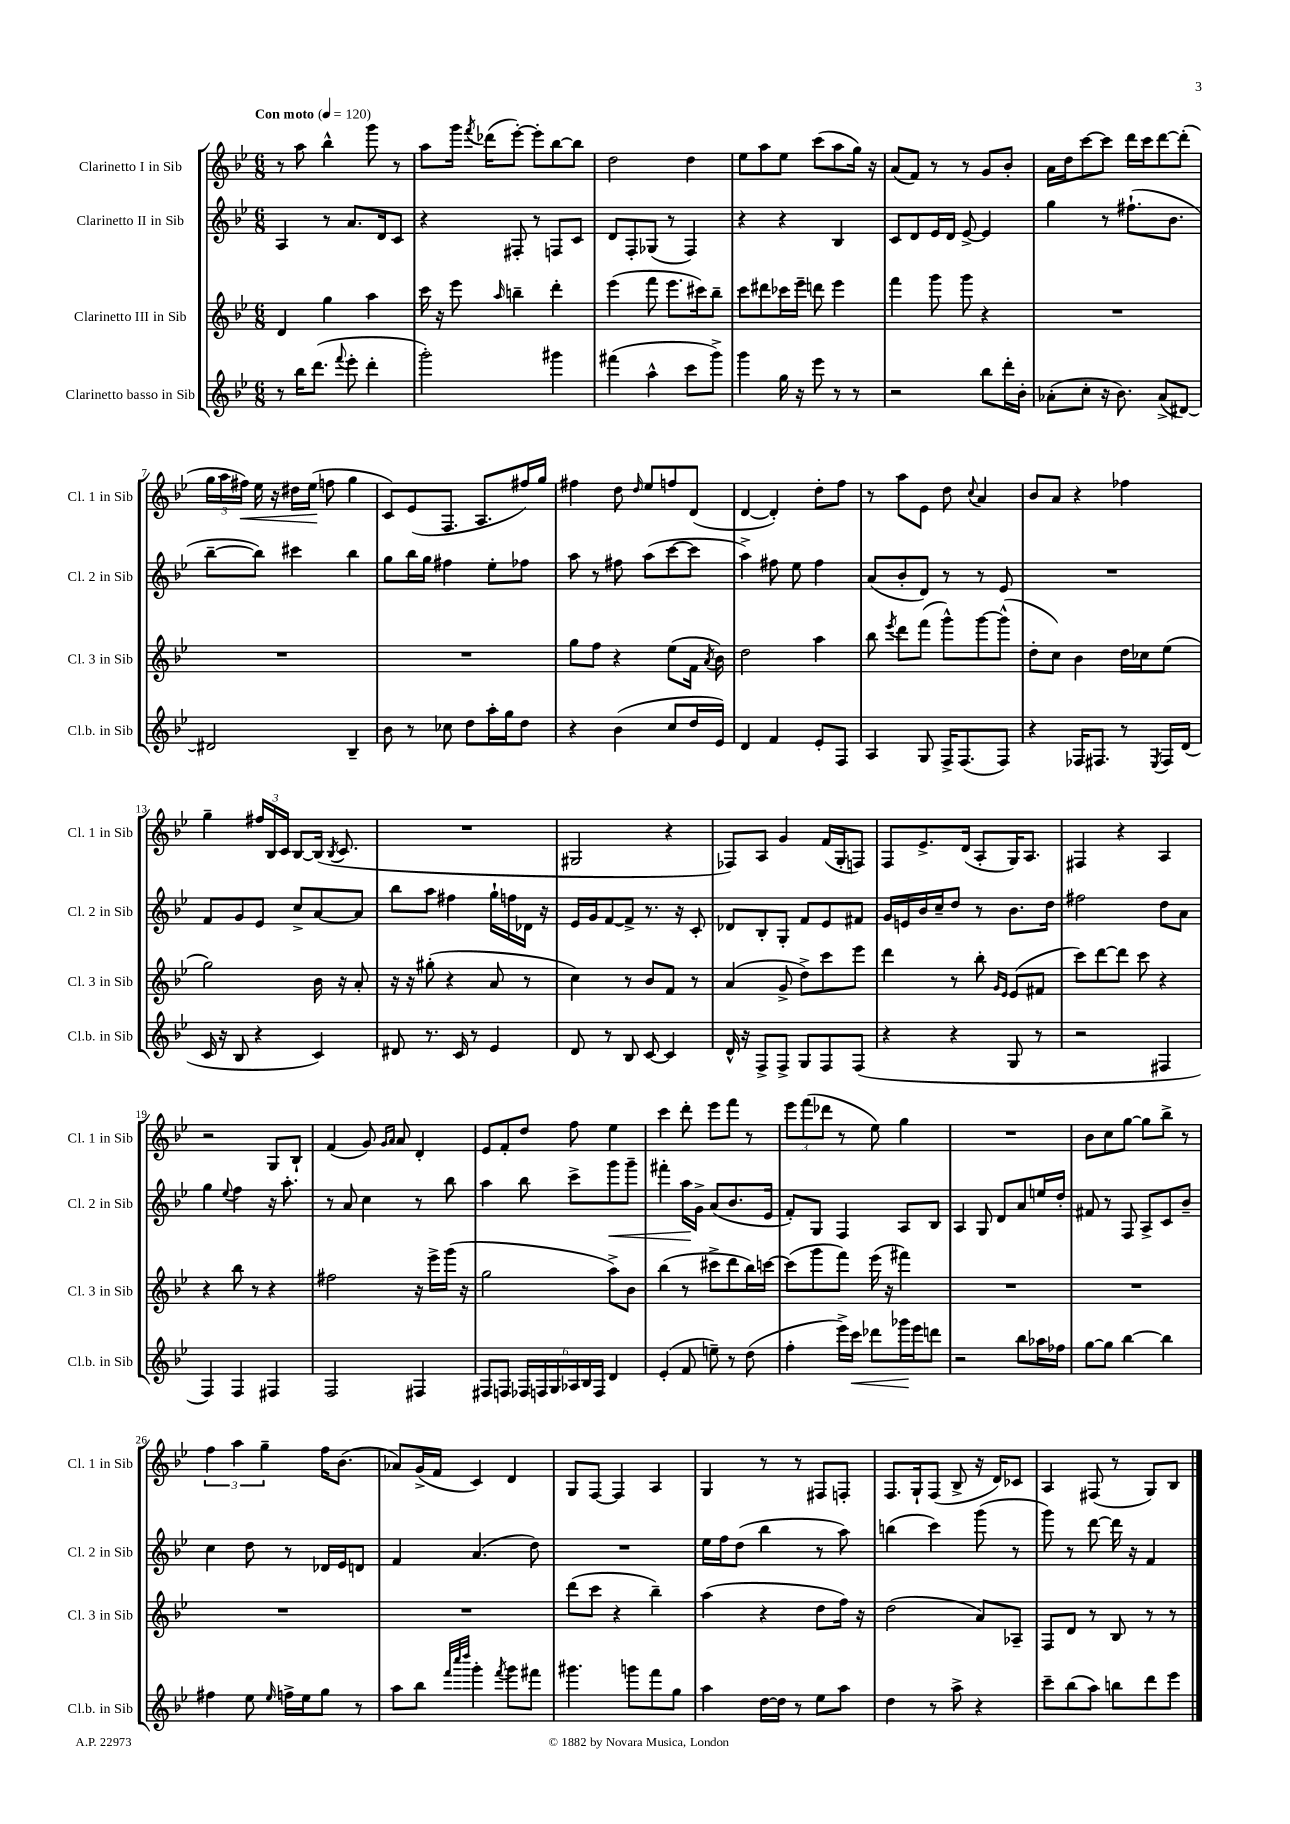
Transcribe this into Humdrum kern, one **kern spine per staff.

**kern	**kern	**kern	**kern
*staff4	*staff3	*staff2	*staff1
*clefG2	*clefG2	*clefG2	*clefG2
*k[b-e-]	*k[b-e-]	*k[b-e-]	*k[b-e-]
*M6/8	*M6/8	*M6/8	*M6/8
*MM120	*MM120	*MM120	*MM120
8r	4d	4A	8r
16bb-	.	.	8aa
(8.ddd	.	.	.
.	4gg	8r	4bb-^^
8qqfff	.	.	.
8eee-'	.	8.a	.
4ddd'	4aa	.	8ggg
.	.	16d	.
.	.	8c	8r
=	=	=	=
2ggg')	16ccc	4r	8aa
.	16r	.	.
.	8eee-	.	16ggg
.	.	.	8qfff
.	.	.	(16ddd-
.	16qqaa	.	.
.	4bb~	8F#'	[8eee-')
.	.	8r	8eee-']
4ggg#	4ddd'	8F	[8bb-
.	.	8c	8bb-]
=	=	=	=
(4fff#	(4eee-	8d	2dd
.	.	8F'	.
4aa^^	8fff	(8G-	.
.	8.eee-	8r	.
8ccc	.	4F)	4dd
.	16ccc#)	.	.
8ggg^)	8bb-~	.	.
=	=	=	=
4ggg	8ccc	4r	8ee-
.	8ddd#	.	8aa
16gg	16ccc-	4r	8ee-
16r	16eee-~	.	.
8eee-	8ddd	.	(8ccc
8r	4eee-	4B-	8aa
8r	.	.	16gg)
.	.	.	16r
=	=	=	=
2r	4fff	8c	(8a
.	.	8d	8f)
.	8ggg	16e-	8r
.	.	16d	.
.	8ggg	[8e-^	8r
8bb-	4r	4e-]	8g
16ddd'	.	.	8b-'
16b-'	.	.	.
=	=	=	=
(8a-'	2.r	4gg	16a
.	.	.	16dd
8cc'	.	.	[8ccc
16r	.	8r	8ccc]
8.b-)	.	.	.
.	.	(8.ff#`	16ddd
.	.	.	16ccc
(8a-^	.	.	[8ddd
.	.	8.b-	.
[8d#)	.	.	(8ddd']
=	=	=	=
2d#]	2.r	[8bb-~	24gg
.	.	.	24aa
.	.	.	24ff#)
.	.	8bb-])	16ee-
.	.	.	16r
.	.	4ccc#	16dd#
.	.	.	(16ee-
.	.	.	8ff
4B-~	.	4bb-	4gg
=	=	=	=
8b-	2.r	8gg	8c)
8r	.	16bb-	(8e-
.	.	16gg	.
8cc-	.	4ff#	8.F
8dd	.	.	.
.	.	.	8.A
16aa'	.	8ee-'	.
16gg	.	.	.
8dd	.	8ff-	16ff#)
.	.	.	16gg
=	=	=	=
4r	8gg	8aa	4ff#
.	8ff	8r	.
(4b-	4r	8ff#	8dd
.	.	.	16qqdd
.	.	(8aa	8ee-
8cc	(8ee-	[8ccc	8ff
16dd	16f	8ccc]	(8d
.	8qa	.	.
16e-)	16b-)	.	.
=	=	=	=
4d	2dd	4aa^)	[4d
4f	.	8ff#	4d'])
.	.	8ee-	.
8e-'	4aa	4ff#	8dd'
8F	.	.	8ff
=	=	=	=
4A	8bb-	(8a	8r
.	8qeee-	.	.
.	8ddd	8b-'	8aa
8G	(8fff	8d)	8e-
16F^	8ggg^^)	8r	8dd
(8.F	.	.	.
.	.	.	8qqcc
.	[8ggg	8r	4a
8F)	(8ggg^^]	8e-	.
=	=	=	=
4r	8dd'	2.r	8b-
.	8cc)	.	8a
16F-	4b-	.	4r
8.F#	.	.	.
8r	16dd	.	4ff-
.	16cc-	.	.
8qE-	.	.	.
16F#	(8ee-	.	.
(16d	.	.	.
=	=	=	=
16c	2gg)	8f	4gg~
16r	.	.	.
8B-	.	8g	.
4r	.	8e-	24ff#
.	.	.	24B-
.	.	.	24c
.	.	8cc^	[8B-
4c)	16b-	[8a	(16B-]
.	.	.	8qB-
.	16r	.	8.c
.	8a'	8a]	.
=	=	=	=
8d#	16r	8bb-	2.r
.	16r	.	.
8.r	(8gg#'	8aa	.
.	4r	4ff#	.
16c	.	.	.
8r	.	.	.
4e-	8a	16gg`	.
.	.	16ff	.
.	8r	16d-	.
.	.	16r	.
=	=	=	=
8d	4cc)	16e-	2G#
.	.	16g	.
8r	.	[8f	.
8B-	8r	8f^]	.
[8c	8b-	8.r	.
4c]	8f	.	4r
.	.	16r	.
.	8r	8c'	.
=	=	=	=
16d^^	(4a	8d-	8F-)
16r	.	.	.
8F^	.	8B-'	8A
8F^	8g^	8G'	4g
8G	8dd^)	8f	.
8F	8ccc	8e-	(16f
.	.	.	16G'
(8F	8eee-	8f#	8F)
=	=	=	=
4r	4ddd	16g	8F
.	.	16e	.
.	.	16b-	8.e-^
.	.	16cc~	.
4r	8r	8dd	.
.	.	.	(16d
.	8bb-'	8r	8A'
.	16qqg	.	.
.	16qqe-	.	.
8G	(8e-	8.b-	16G)
.	.	.	8.A
8r	8f#	.	.
.	.	16dd	.
=	=	=	=
2r	8ccc)	2ff#	4F#
.	[8ddd	.	.
.	8ddd]	.	4r
.	8ccc	.	.
4F#	4r	8dd	4A
.	.	8a	.
=	=	=	=
4F)	4r	4gg	2r
.	.	8qqee-	.
4F	8bb-	4ff	.
.	8r	.	.
4F#	4r	16r	8G
.	.	8.aa'	.
.	.	.	8B-`
=	=	=	=
2F	2ff#	8r	(4f
.	.	8a	.
.	.	4cc	8g)
.	.	.	16qqg
.	.	.	16qqa
.	.	.	8a
4F#	16r	8r	4d'
.	16eee-^	.	.
.	(16ggg	8bb-	.
.	16r	.	.
=	=	=	=
8F#	2gg	4aa	8e-
8F	.	.	8f'
24F-	.	8bb-	8dd
24F	.	.	.
24G	.	.	.
24A-	.	8ccc^	8ff
24B-	.	.	.
24F	.	.	.
4d	8aa^)	8ggg	4ee-
.	8b-	8ggg~	.
=	=	=	=
(4e-'	(4bb-	4fff#'	4ccc
8f	8r	16aa	8ddd'
.	.	16g^	.
8ee~)	8ccc#^	(8a	8eee-
8r	8ddd	8.b-	8fff
(8dd	16bb-)	.	8r
.	[16ccc	16e-	.
=	=	=	=
4ff'	(8ccc]	8f')	12eee-
.	.	.	(12fff
.	8ggg	8G	.
.	.	.	12ddd-
16eee-^)	8fff)	4F	8r
16ccc	.	.	.
8ddd-	(16eee-	.	8ee-)
.	16r	.	.
16ggg-	4fff#)	8A	4gg
16eee-	.	.	.
8ddd	.	8B-	.
=	=	=	=
2r	2.r	4A	2.r
.	.	8G	.
.	.	8d	.
8bb-	.	8a	.
16aa-	.	16ee	.
16ff-	.	16dd'	.
=	=	=	=
[8gg	2.r	8f#	8b-
8gg]	.	8r	8cc
[4bb-	.	8F	[8gg
.	.	8A^	8gg]
4bb-]	.	8c	8bb-^
.	.	8b-~	8r
=	=	=	=
4ff#	2.r	4cc	6ff
.	.	.	6aa
8ee-	.	8dd	.
.	.	.	6gg~
16qqee-	.	.	.
16ff^	.	8r	.
16ee-	.	.	.
8gg	.	16d-	16ff
.	.	16e-	(8.b-
8r	.	8d	.
=	=	=	=
8aa	2.r	4f	8a-)
8bb-	.	.	(16g^
.	.	.	16f
32qqfff	.	.	.
32qqcccc	.	.	.
32qqdddd	.	.	.
4ggg'	.	(4.a	4c)
8qfff	.	.	.
8ggg	.	.	4d
8fff#	.	8dd)	.
=	=	=	=
4.ggg#	(8ddd	2.r	8G
.	8ccc	.	[8F
.	4r	.	4F]
8ggg	.	.	.
8fff	4bb-~)	.	4A
8gg	.	.	.
=	=	=	=
4aa	(4aa	16ee-	4G
.	.	16ff	.
.	.	(8dd	.
[16dd	4r	4bb-	8r
16dd]	.	.	.
8r	.	.	8r
8ee-	8dd	8r	8F#
8aa	16ff)	8aa)	8F'
.	16r	.	.
=	=	=	=
4dd	(2dd	(4bb	8.F
.	.	.	16G`
8r	.	4ccc)	(8F
8aa^	.	.	8B-^
4r	8a)	(8ggg	16r
.	.	.	16d)
.	8A-~	8r	8c-
=	=	=	=
8ccc~	8F	8ggg)	4A
(8bb-	8d	8r	.
8aa)	8r	[8ddd	(8F#
8bb	8B-	16ddd]	8r
.	.	16r	.
8ddd	8r	4f	8G)
8eee-	8r	.	8B-
==	==	==	==
*-	*-	*-	*-
